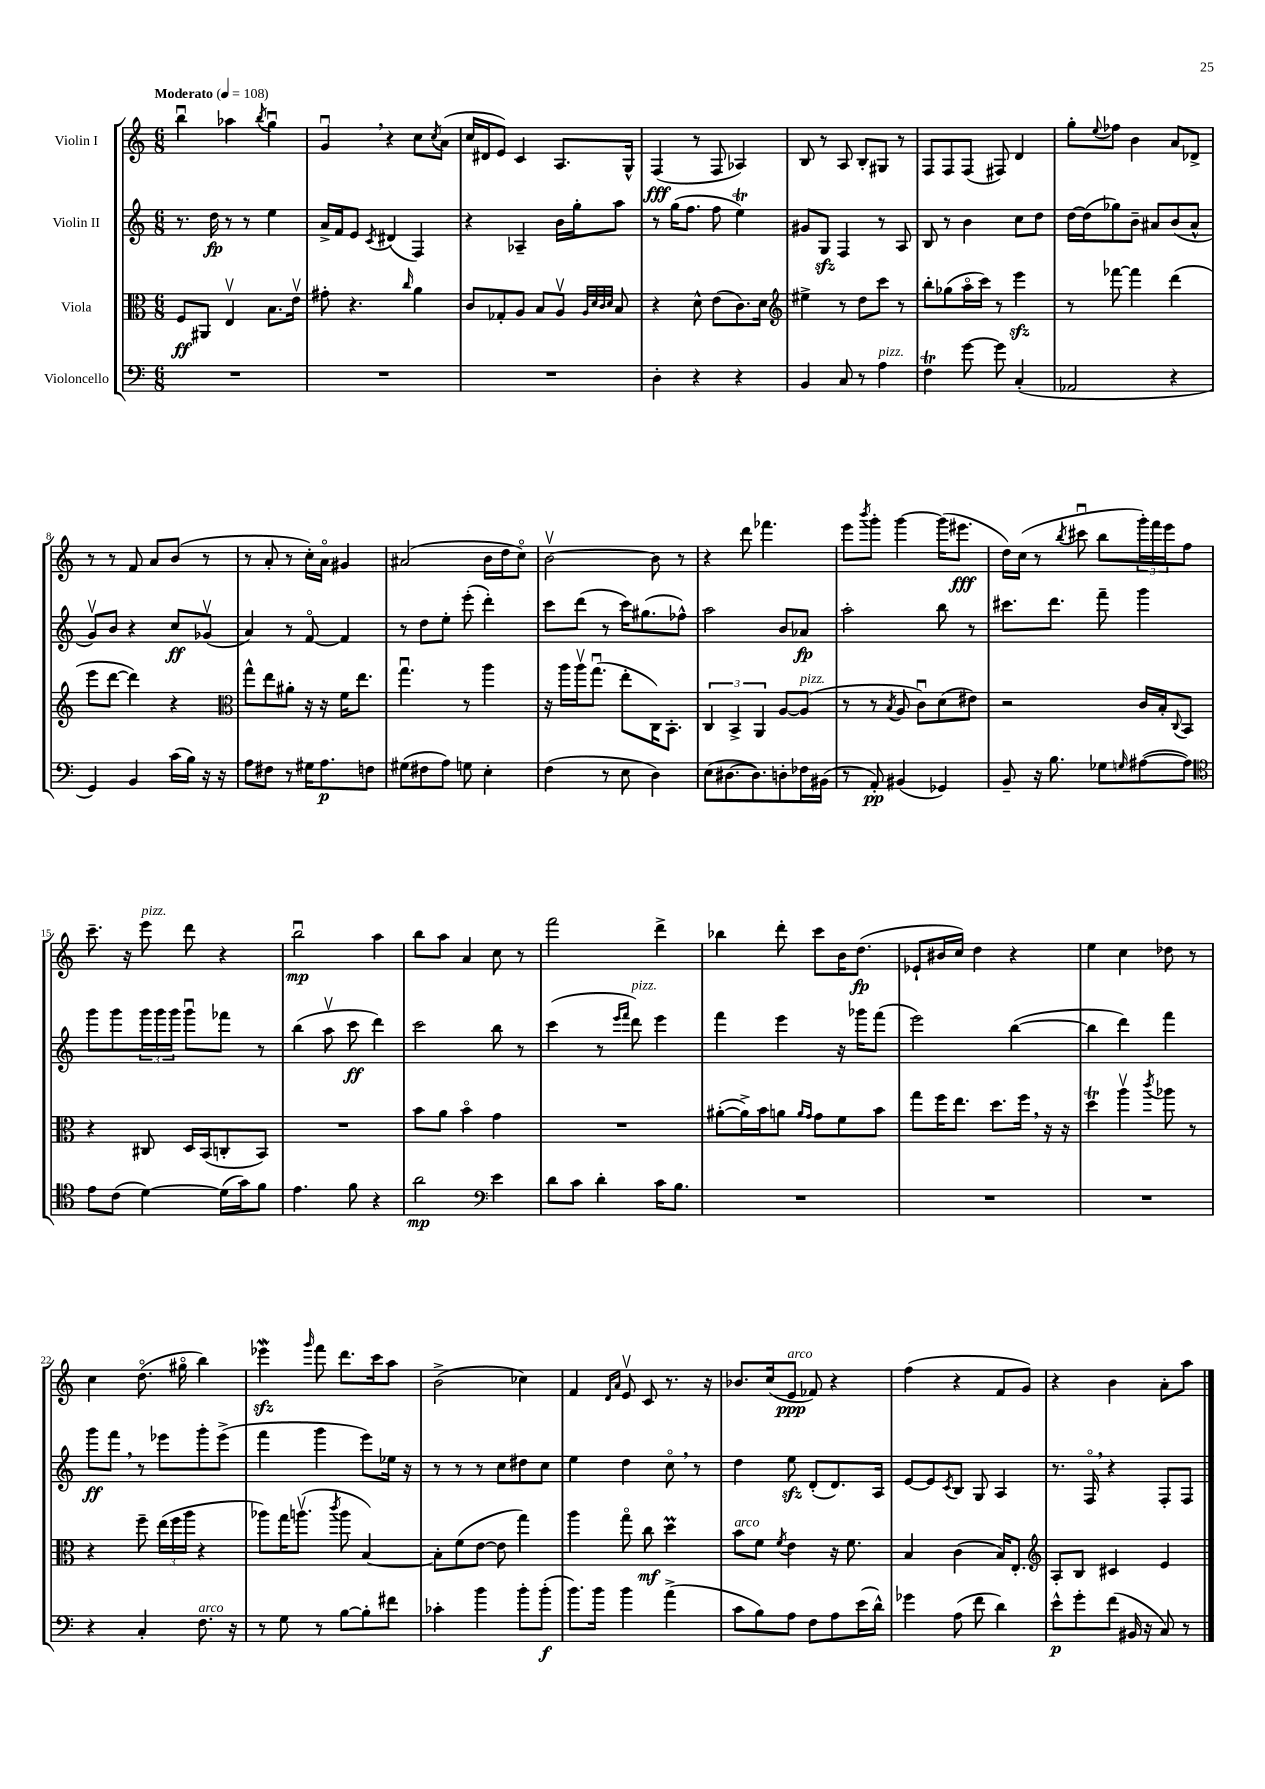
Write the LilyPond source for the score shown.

<<
\new StaffGroup <<
\new Staff = "s0" \with { instrumentName = "Violin I" } {
    \clef treble \key c \major \numericTimeSignature \time 6/8 \tempo "Moderato" 4 = 108
    b''4\downbow aes''4 \acciaccatura { b''8 } g''4\downbow |
    g'4\downbow \breathe r4 c''8 \acciaccatura { c''8 } a'8( |
    c''16 dis'16 e'8) c'4 a8. g16-^ |
    f4\fff( r8 f8 aes4) |
    b8 r8 a8 b8-. gis8 r8 |
    f8 f8 f8( fis8) d'4 |
    g''8-. \appoggiatura { e''8 } fes''8 b'4 a'8 des'8-> |
    r8 r8 f'8 a'8 b'8( r8 |
    r8 a'8-. r8 c''16-.) a'16\flageolet gis'4 |
    ais'2( b'16 d''16 c''8\flageolet) |
    b'2~\upbow b'8 r8 |
    r4 d'''8 fes'''4. |
    e'''8 \acciaccatura { b'''8 } g'''8-. g'''4~ g'''16( eis'''8.\fff |
    d''16) c''16( r8 \acciaccatura { b''8 } cis'''8\downbow b''8 \tuplet 3/2 { g'''16-.) f'''16 e'''16 } f''8 |
    c'''8.-- r16 e'''8^\markup { \italic "pizz." } d'''8 r4 |
    b''2\downbow\mp a''4 |
    b''8 a''8 a'4 c''8 r8 |
    f'''2 d'''4-> |
    bes''4 d'''8-. c'''8 b'16 d''8.\fp( |
    ees'8-! bis'16 c''16) d''4 r4 |
    e''4 c''4 des''8 r8 |
    c''4 d''8.\flageolet( gis''16\flageolet b''4) |
    ees'''4\mordent\sfz \grace { g'''16 } f'''8 d'''8. c'''16 a''8 |
    b'2->( ces''4) |
    f'4 \grace { d'16 a'16 } e'8\upbow c'8 r8. r16 |
    bes'8. c''16( e'8\ppp^\markup { \italic "arco" } fes'8) r4 |
    f''4( r4 f'8 g'8) |
    r4 b'4 a'8-. a''8 \bar "|." |
}
\new Staff = "s1" \with { instrumentName = "Violin II" } {
    \clef treble \key c \major \numericTimeSignature \time 6/8
    r8. d''16\fp r8 r8 e''4 |
    a'16-> f'16 e'8 \acciaccatura { c'8 } dis'4( f4) |
    r4 aes4-- b'16 g''16-. a''8 |
    r8 g''16( f''8. f''8 e''4\trill) |
    gis'8 g8\sfz f4 r8 a8 |
    b8 r8 b'4 c''8 d''8 |
    d''16~ d''16( ges''8) b'8-- ais'8 b'8( ais'8-^ |
    g'8\upbow) b'8 r4 c''8\ff ges'8\upbow( |
    a'4) r8 f'8~\flageolet f'4 |
    r8 d''8 e''8-. e'''8-.( d'''4-.) |
    c'''8 d'''8( r8 c'''16) gis''8.( fes''8-^) |
    a''2 b'8 aes'8\fp |
    a''2-. b''8 r8 |
    cis'''8. d'''8. f'''8-- g'''4 |
    g'''8 g'''8 \tuplet 3/2 { g'''16 g'''16 g'''16 } g'''8\downbow fes'''8 r8 |
    b''4( a''8\upbow c'''8\ff d'''4) |
    c'''2 b''8 r8 |
    c'''4( r8 \grace { e'''16 f'''16 } d'''8^\markup { \italic "pizz." }) e'''4 |
    f'''4 e'''4 r16 ges'''16 f'''8( |
    e'''2) b''4~( |
    b''4 d'''4) f'''4 |
    g'''8\ff f'''8 \breathe r8 ees'''8 g'''8-. ees'''8->( |
    f'''4 g'''4 e'''8) ees''16 r16 |
    r8 r8 r8 c''8 dis''8 c''8 |
    e''4 d''4 c''8\flageolet \breathe r8 |
    d''4 e''8\sfz d'8-.( d'8.) a16 |
    e'8~ e'8 \acciaccatura { c'8 } b8 g8 a4 |
    r8. f16\flageolet \breathe r4 f8-. f8 \bar "|." |
}
\new Staff = "s2" \with { instrumentName = "Viola" } {
    \clef alto \key c \major \numericTimeSignature \time 6/8
    f8\ff ais,8 e4\upbow b8. e'16\upbow |
    gis'8-. r4. \grace { c''16 } a'4 |
    c'8 ges8-. a8 b8 a8\upbow \grace { a32 d'32 c'32 d'32 } b8 |
    r4 d'8-^ e'8( c'8.) d'16 |
    \clef treble eis''4-> r8 d''8 c'''8 r8 |
    b''8-. ges''8( a''16\flageolet c'''16) r8 e'''4\sfz |
    r8 fes'''8~ fes'''4 d'''4( |
    e'''8 d'''8~ d'''4) r4 |
    \clef alto g''8-^ e''8 ais'8-. r16 r16 f'16 e''8. |
    g''4.\downbow r8 a''4 |
    r16 a''16 a''16\upbow g''8.\downbow( e''8-. c16) b,8.-. |
    \tuplet 3/2 { c4 b,4-> a,4 } a8~ a8^\markup { \italic "pizz." }( |
    r8 r8 \acciaccatura { b8 } a8 c'8\downbow) d'8( eis'8) |
    r2 c'16 b16-. \appoggiatura { c8 } b,8 |
    r4 cis8 d16 b,16( c8-. b,8) |
    R2. |
    b'8 a'8 b'4\flageolet g'4 |
    R2. |
    ais'8~-.( ais'16->) b'16 a'8 \grace { a'16 g'16 } g'8 f'8 b'8 |
    g''8 f''16 e''8. d''8. f''16 \breathe r16 r16 |
    d''4\trill a''4\upbow \acciaccatura { c'''8 } aes''8 r8 |
    r4 f''8-- \tuplet 3/2 { e''16( f''16 a''16 } r4 |
    aes''8) g''16 a''8.\upbow( \acciaccatura { c'''8 } a''8 b4~) |
    b8-. f'8( e'8~ e'8 g''4) |
    a''4 g''8\flageolet c''8\mf d''4\prall |
    b'8^\markup { \italic "arco" } f'8 \acciaccatura { f'8 } e'4 r16 f'8. |
    b4 c'4( b16) e8.-. |
    \clef treble a8-. b8 cis'4 e'4 \bar "|." |
}
\new Staff = "s3" \with { instrumentName = "Violoncello" } {
    \clef bass \key c \major \numericTimeSignature \time 6/8
    R2. |
    R2. |
    R2. |
    d4-. r4 r4 |
    b,4 c8 r8 a4^\markup { \italic "pizz." } |
    f4\trill g'8~ g'8 c4-.( |
    aes,2 r4 |
    g,4) b,4 c'16( b16) r16 r16 |
    a8 fis8 r8 gis16 a8.\p f8 |
    gis8( fis8 a8) g8 e4-. |
    f4( r8 e8 d4) |
    e8( dis8.~ dis8.) d8-. fes16 bis,16( |
    r8 a,8-.\pp) bis,4( ges,4) |
    b,8-- r16 b8. ges8 \grace { g16 } ais8~( ais8) |
    \clef tenor e'8 c'8( d'4~) d'16( g'16) f'8 |
    e'4. f'8 r4 |
    a'2\mp \clef bass e'4 |
    d'8 c'8 d'4-. c'16 b8. |
    R2. |
    R2. |
    R2. |
    r4 c4-. f8.^\markup { \italic "arco" } r16 |
    r8 g8 r8 b8~ b8-. fis'8 |
    ces'4-. b'4 b'8-. b'8-.\f( |
    b'8.) b'16 b'4 a'4->( |
    c'8 b8) a8 f8 a8 e'16( d'16-^) |
    ges'4 a8( f'8 d'4) |
    e'8-^\p g'8-. f'8( bis,16 r16 c8) r8 \bar "|." |
}
>>
>>
